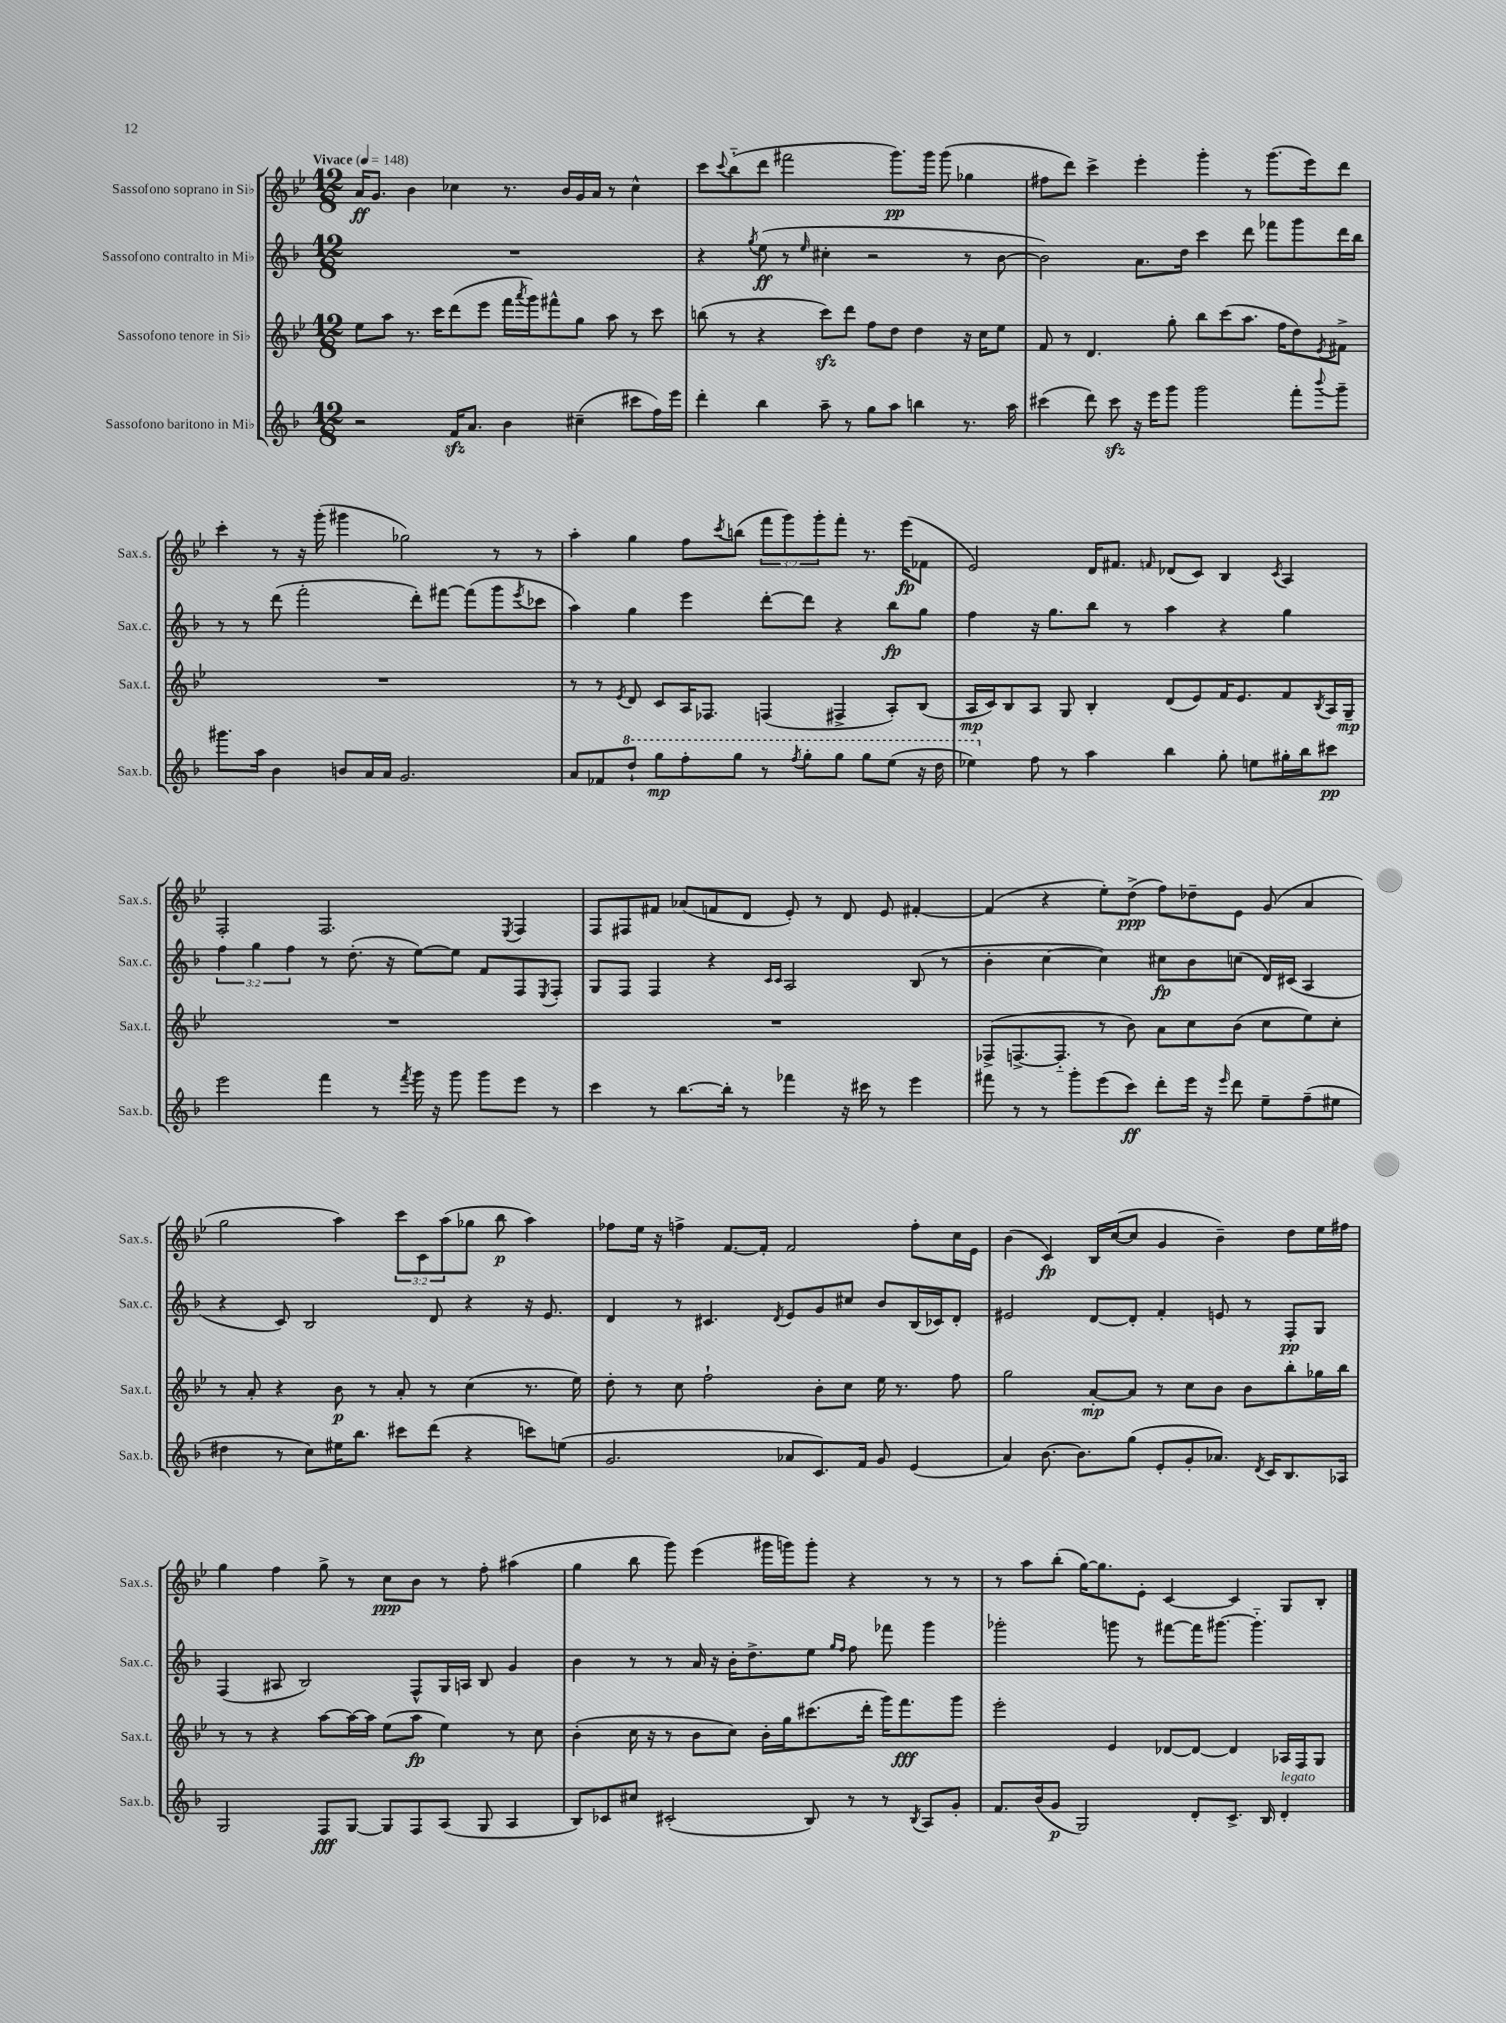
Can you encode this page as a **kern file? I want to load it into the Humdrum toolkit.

**kern	**kern	**kern	**kern
*staff4	*staff3	*staff2	*staff1
*clefG2	*clefG2	*clefG2	*clefG2
*k[b-]	*k[b-e-]	*k[b-]	*k[b-e-]
*M12/8	*M12/8	*M12/8	*M12/8
*MM148	*MM148	*MM148	*MM148
2r	8ee-	1.r	16a
.	.	.	8.g
.	8aa	.	.
.	8.r	.	4b-
.	16ccc	.	.
16f	(8ddd	.	4cc-
8.a	.	.	.
.	8eee-	.	.
4b-	16fff	.	8.r
.	8qaaa	.	.
.	16ggg)	.	.
.	8fff#^^	.	.
.	.	.	16b-
(4cc#~	8gg	.	16g
.	.	.	16a
.	8aa	.	8r
8ccc#	8r	.	4cc-^^
16ff)	8ccc	.	.
16eee	.	.	.
=	=	=	=
4ddd'	(8bb	4r	8ccc
.	.	.	8qqccc
.	8r	.	(8bb-'~
.	.	8qgg	.
4bb-	4r	(8ee	8ddd
.	.	8r	2fff#
.	.	16qqee	.
8aa~	8ccc)	4cc#'	.
8r	8ddd	.	.
8gg	8ff	2r	.
8aa	8dd	.	8.ggg)
4bb	4dd	.	.
.	.	.	16ggg
.	.	.	(8ggg
8.r	16r	8r	4gg-
.	16cc	.	.
.	8ee-	[8b-	.
16aa	.	.	.
=	=	=	=
(4ccc#	8f	2b-])	8ff#
.	8r	.	8ddd)
8ddd)	4.d	.	4ccc^
8ccc#	.	.	.
16r	.	8.a	4eee-'
16eee	.	.	.
8ggg	8gg'	.	.
.	.	16dd	.
2ggg	8bb-	4ccc	4ggg'
.	(8ccc	.	.
.	8.aa	8ddd	8r
.	.	8fff-	(8.ggg
.	16ff	.	.
8fff'	8dd)	8ggg	.
.	.	.	16eee-)
8qqbbb-	8qe-	.	.
8ggg~	8f#^	16ddd	8ddd
.	.	16bb-	.
=	=	=	=
8.ggg#	1.r	8r	4ccc'
.	.	8r	.
16aa	.	.	.
4b-	.	(8ddd	8r
.	.	2fff'	16r
.	.	.	(16ggg'
8b	.	.	4ggg#
16a	.	.	.
16a	.	.	.
2.g	.	.	2gg-)
.	.	8ddd')	.
.	.	[8fff#	.
.	.	(8fff#]	.
.	.	8ggg	8r
.	.	8qeee	.
.	.	8ccc-	8r
=	=	=	=
8a	8r	4aa)	4aa'
8f-	8r	.	.
.	8qe-	.	.
8ddd`	8d	4gg	4gg
8ggg	8c	.	.
8fff'	16A	4eee	8ff
.	8.F-	.	.
.	.	.	8qccc
8ggg	.	.	(8bb
8r	(4F	[8ddd'	12fff
.	.	.	12ggg)
8qfff	.	.	.
8ggg'	.	8ddd]	.
.	.	.	12ggg'
8ggg	4F#^	4r	8fff'
8ggg	.	.	8.r
(8eee	8A')	8bb-	.
.	.	.	(16eee-
16r	(8B-	8gg	8f-
16ddd	.	.	.
=	=	=	=
4eee-)	16A	4ff	2e-)
.	16c)	.	.
.	8B-	.	.
8ff	8A	16r	.
.	.	8.gg	.
8r	8G	.	.
4aa	4B-'	8bb-	16d
.	.	.	8.f#
.	.	8r	.
.	.	.	16qqf
4bb-	(8d	4aa	(8d-
.	8e-)	.	8c)
8gg'	16f	4r	4B-
.	8.e-	.	.
8ee	.	.	.
.	.	.	8qc
16gg#'	8f	4gg	4A
16bb-	.	.	.
.	8qB-	.	.
8ccc#	16A	.	.
.	16G~	.	.
=	=	=	=
2eee	1.r	6ff	2F'
.	.	6gg	.
.	.	6ff	.
4fff	.	8r	2.F
.	.	(8.dd'	.
8r	.	.	.
.	.	16r	.
8qfff	.	.	.
16ggg	.	[8ee)	.
16r	.	.	.
8ggg	.	8ee]	.
8ggg	.	8f	.
.	.	.	8qE-
8eee	.	8F	4F
.	.	8qE	.
8r	.	8F'	.
=	=	=	=
4ccc	1.r	8G	8F
.	.	8F	8F#
8r	.	4F	8f#
[8.bb-	.	.	(8a-
.	.	4r	8f
16bb-']	.	.	.
8r	.	.	8d
.	.	16qqc	.
.	.	16qqc	.
4fff-	.	2A	8e-')
.	.	.	8r
16r	.	.	8d
16ccc#	.	.	.
8r	.	.	8e-
4eee	.	(8B-	[4f#'
.	.	8r	.
=	=	=	=
8fff#	(8F-^	4b-'	(4f#]
8r	[8.F^	.	.
8r	.	[4cc	4r
.	8.F'~]	.	.
8ggg'	.	.	.
(8eee	8r	4cc])	8ee-')
8ccc)	8b-)	.	(8dd^
8ddd'	8a	8cc#	8ff)
16eee	8cc	8b-	8dd-~
16r	.	.	.
16qqeee	.	.	.
8ddd	(8b-	(8cc	8e-
8ee~	8cc	16d)	(8g
.	.	(16c#	.
(8ff~	8ee-)	4A	4a
8ee#	8cc'	.	.
=	=	=	=
4dd#	8r	4r	2gg
.	8a'	.	.
8r	4r	8c)	.
8cc)	.	2B-	.
16ee#	8b-	.	4aa)
8.bb-	.	.	.
.	8r	.	.
8ccc#	8a'	.	12ccc
.	.	.	12c
(8ddd	8r	8d	.
.	.	.	(12aa
4r	(4cc	4r	8gg-
.	.	.	8bb-
8ccc)	8.r	16r	4aa)
.	.	8.e	.
(8ee	.	.	.
.	16ee-)	.	.
=	=	=	=
2.g	8dd'	4d	8ff-
.	8r	.	16ee-
.	.	.	16r
.	8cc	8r	4ff^
.	2ff`	4.c#	.
.	.	.	[8.f
.	.	.	16f']
.	.	8qd	.
8a-	.	8e	2f
8.c)	8b-'	8g	.
.	8cc	8cc#	.
16f	.	.	.
8g	16ee-	8b-	.
.	8.r	.	.
(4e	.	(16B-	8ff'
.	.	16c-)	.
.	8ff	8d'	16cc
.	.	.	16e-
=	=	=	=
4a)	2gg	2e#	(4b-
[8.b-	.	.	4c)
8.b-]	.	.	.
.	[8a'	[8d	16B-
.	.	.	([16cc
(8gg	8a]	8d']	8cc]
8e'	8r	4f'	4g
8g'	8cc	.	.
8.a-)	8b-	8e	4b-~)
.	8b-	8r	.
8qd	.	.	.
16c	.	.	.
8.B-	8bb-'	8F'	8dd
.	16gg-	8G	16ee-
16A-	16bb-	.	16ff#
=	=	=	=
2G	8r	(4F	4gg
.	8r	.	.
.	4r	8A#	4ff
.	.	2B-)	.
8F	[8aa	.	8gg^
[8G	16aa_	.	8r
.	16aa]	.	.
8G]	(8ee-	.	8cc
8F	8aa	8F^^	8b-
(8A	4ee-)	16G	8r
.	.	16A	.
8G	.	8B-	8ff'
4A	8r	4g	(4aa#
.	8cc	.	.
=	=	=	=
8B-)	(4b-'	4b-	4gg
8c-	.	.	.
8cc#	16cc	8r	8bb-
.	16r	.	.
(2c#'	8r	8r	8ggg)
.	8b-	16a	(4eee-
.	.	16r	.
.	8cc)	16b-'	.
.	.	8.dd^	.
.	16b-'	.	16ggg#
.	16gg	.	16ggg)
8B-)	(8.ccc#	8ee	8ggg'
.	.	16qqgg	.
.	.	16qqff	.
8r	.	8ff	4r
.	16ddd'	.	.
8r	16ggg)	8fff-	.
.	8.fff	.	.
8qB-	.	.	.
8A	.	4ggg	8r
8g'	8ggg	.	8r
=	=	=	=
8.f	2eee-'	2ggg-'	8r
.	.	.	8aa
(16b-	.	.	.
8g	.	.	(8bb-'
2G)	.	.	[16gg)
.	.	.	8.gg]
.	4e-	8ggg	.
.	.	8r	8e-'
.	[8d-	[8fff#	[4c
8d'	8d-_	16fff#]	.
.	.	[8.ggg#	.
8.c^	4d-]	.	4c]
.	.	4.ggg#'~]	.
16B-	.	.	.
4d'	16A-	.	8G
.	16F	.	.
.	8G	.	8B-'
==	==	==	==
*-	*-	*-	*-
